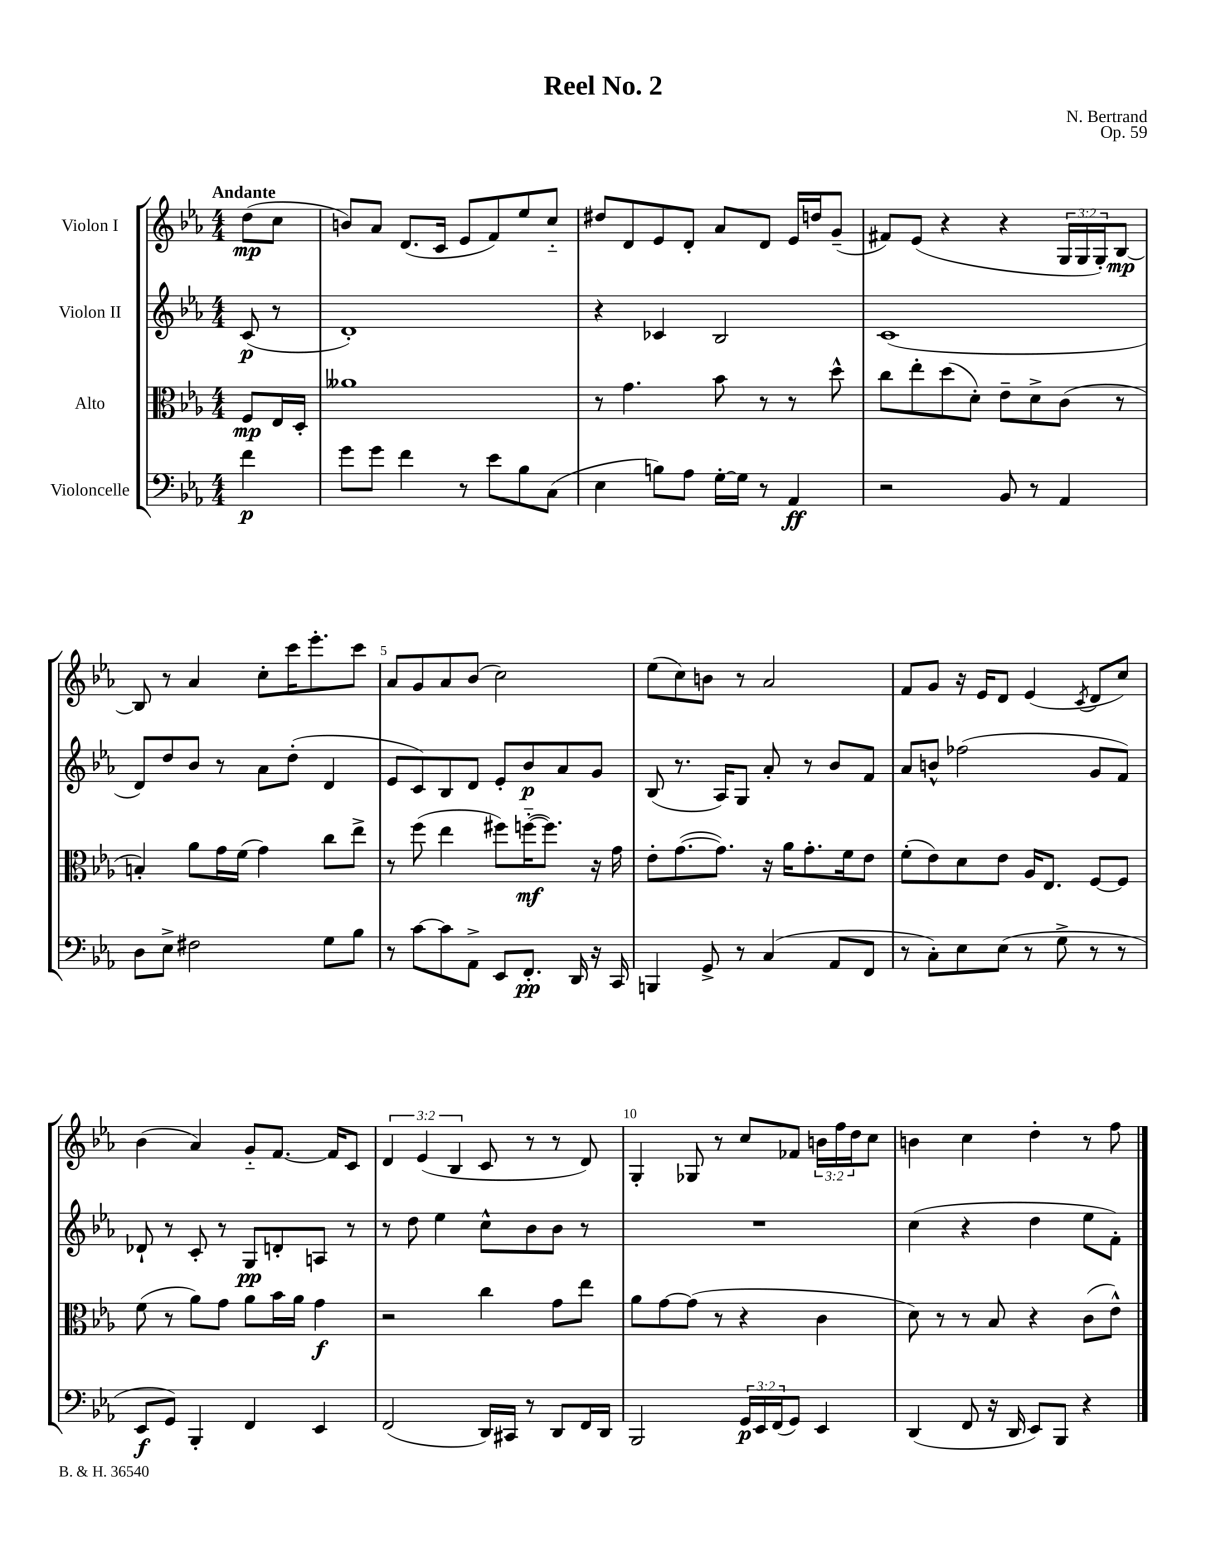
\header { title = "Reel No. 2" composer = "N. Bertrand" opus = "Op. 59" }
<<
\new StaffGroup <<
\new Staff = "s0" \with { instrumentName = "Violon I" } {
    \clef treble \key ees \major \numericTimeSignature \time 4/4 \override Staff.TupletNumber.text = #tuplet-number::calc-fraction-text \partial 4 \tempo "Andante"
    d''8\mp( c''8 |
    b'8) aes'8 d'8.( c'16 ees'8 f'8) ees''8 c''8-_ |
    dis''8 d'8 ees'8 d'8-. aes'8 d'8 ees'16 d''16 g'8--( |
    fis'8) ees'8( r4 r4 \tuplet 3/2 { g16 g16 g16-.) } bes8~\mp |
    bes8 r8 aes'4 c''8-. c'''16 ees'''8.-. c'''8 |
    aes'8 g'8 aes'8 bes'8( c''2) |
    ees''8( c''8) b'8 r8 aes'2 |
    f'8 g'8 r16 ees'16 d'8 ees'4( \acciaccatura { c'8 } d'8 c''8) |
    bes'4( aes'4) g'8-_ f'8.~ f'16 c'8 |
    \tuplet 3/2 { d'4 ees'4( bes4 } c'8 r8 r8 d'8) |
    g4-. ges8 r8 c''8 fes'8 \tuplet 3/2 { b'16 f''16 d''16 } c''8 |
    b'4 c''4 d''4-. r8 f''8 \bar "|." |
}
\new Staff = "s1" \with { instrumentName = "Violon II" } {
    \clef treble \key ees \major \numericTimeSignature \time 4/4 \partial 4
    c'8\p( r8 |
    d'1-.) |
    r4 ces'4 bes2 |
    c'1( |
    d'8) d''8 bes'8 r8 aes'8 d''8-.( d'4 |
    ees'8 c'8) bes8 d'8 ees'8-. bes'8\p aes'8 g'8 |
    bes8( r8. aes16) g8 aes'8-. r8 bes'8 f'8 |
    aes'8 b'8-^ fes''2( g'8 f'8) |
    des'8-! r8 c'8-. r8 g8\pp d'8-. a8 r8 |
    r8 d''8 ees''4 c''8-^ bes'8 bes'8 r8 |
    R1 |
    c''4( r4 d''4 ees''8 f'8-.) \bar "|." |
}
\new Staff = "s2" \with { instrumentName = "Alto" } {
    \clef alto \key ees \major \numericTimeSignature \time 4/4 \partial 4
    f8\mp ees16 d16-. |
    aeses'1 |
    r8 g'4. bes'8 r8 r8 d''8-^ |
    c''8 ees''8-. d''8( d'8-.) ees'8-- d'8-> c'8( r8 |
    b4-.) aes'8 g'16 f'16( g'4) c''8 ees''8-> |
    r8 f''8( ees''4 fis''8) f''16~-_\mf( f''8.) r16 g'16 |
    ees'8-. g'8.~( g'8.) r16 aes'16 g'8.-. f'16 ees'8 |
    f'8-.( ees'8) d'8 ees'8 aes16 ees8. f8~ f8 |
    f'8( r8 aes'8) g'8 aes'8 bes'16 aes'16 g'4\f |
    r2 c''4 g'8 ees''8 |
    aes'8 g'8~ g'8( r8 r4 c'4 |
    d'8) r8 r8 bes8 r4 c'8( ees'8-^) \bar "|." |
}
\new Staff = "s3" \with { instrumentName = "Violoncelle" } {
    \clef bass \key ees \major \numericTimeSignature \time 4/4 \override Staff.TupletNumber.text = #tuplet-number::calc-fraction-text \partial 4
    f'4\p |
    g'8 g'8 f'4 r8 ees'8 bes8 c8( |
    ees4 b8) aes8 g16~-. g16 r8 aes,4\ff |
    r2 bes,8 r8 aes,4 |
    d8 ees8-> fis2 g8 bes8 |
    r8 c'8~ c'8 aes,8-> ees,8 f,8.-.\pp d,16 r16 c,16 |
    b,,4 g,8-> r8 c4( aes,8 f,8 |
    r8 c8-.) ees8 ees8( r8 g8-> r8 r8 |
    ees,8\f g,8) bes,,4-. f,4 ees,4 |
    f,2( d,16) cis,16 r8 d,8 f,16 d,16 |
    bes,,2 \tuplet 3/2 { g,16\p ees,16 f,16( } g,8) ees,4 |
    d,4( f,8 r16 d,16 ees,8) bes,,8 r4 \bar "|." |
}
>>
>>
\layout { \context { \Score \override BarNumber.break-visibility = ##(#f #t #t) barNumberVisibility = #(every-nth-bar-number-visible 5) } }
